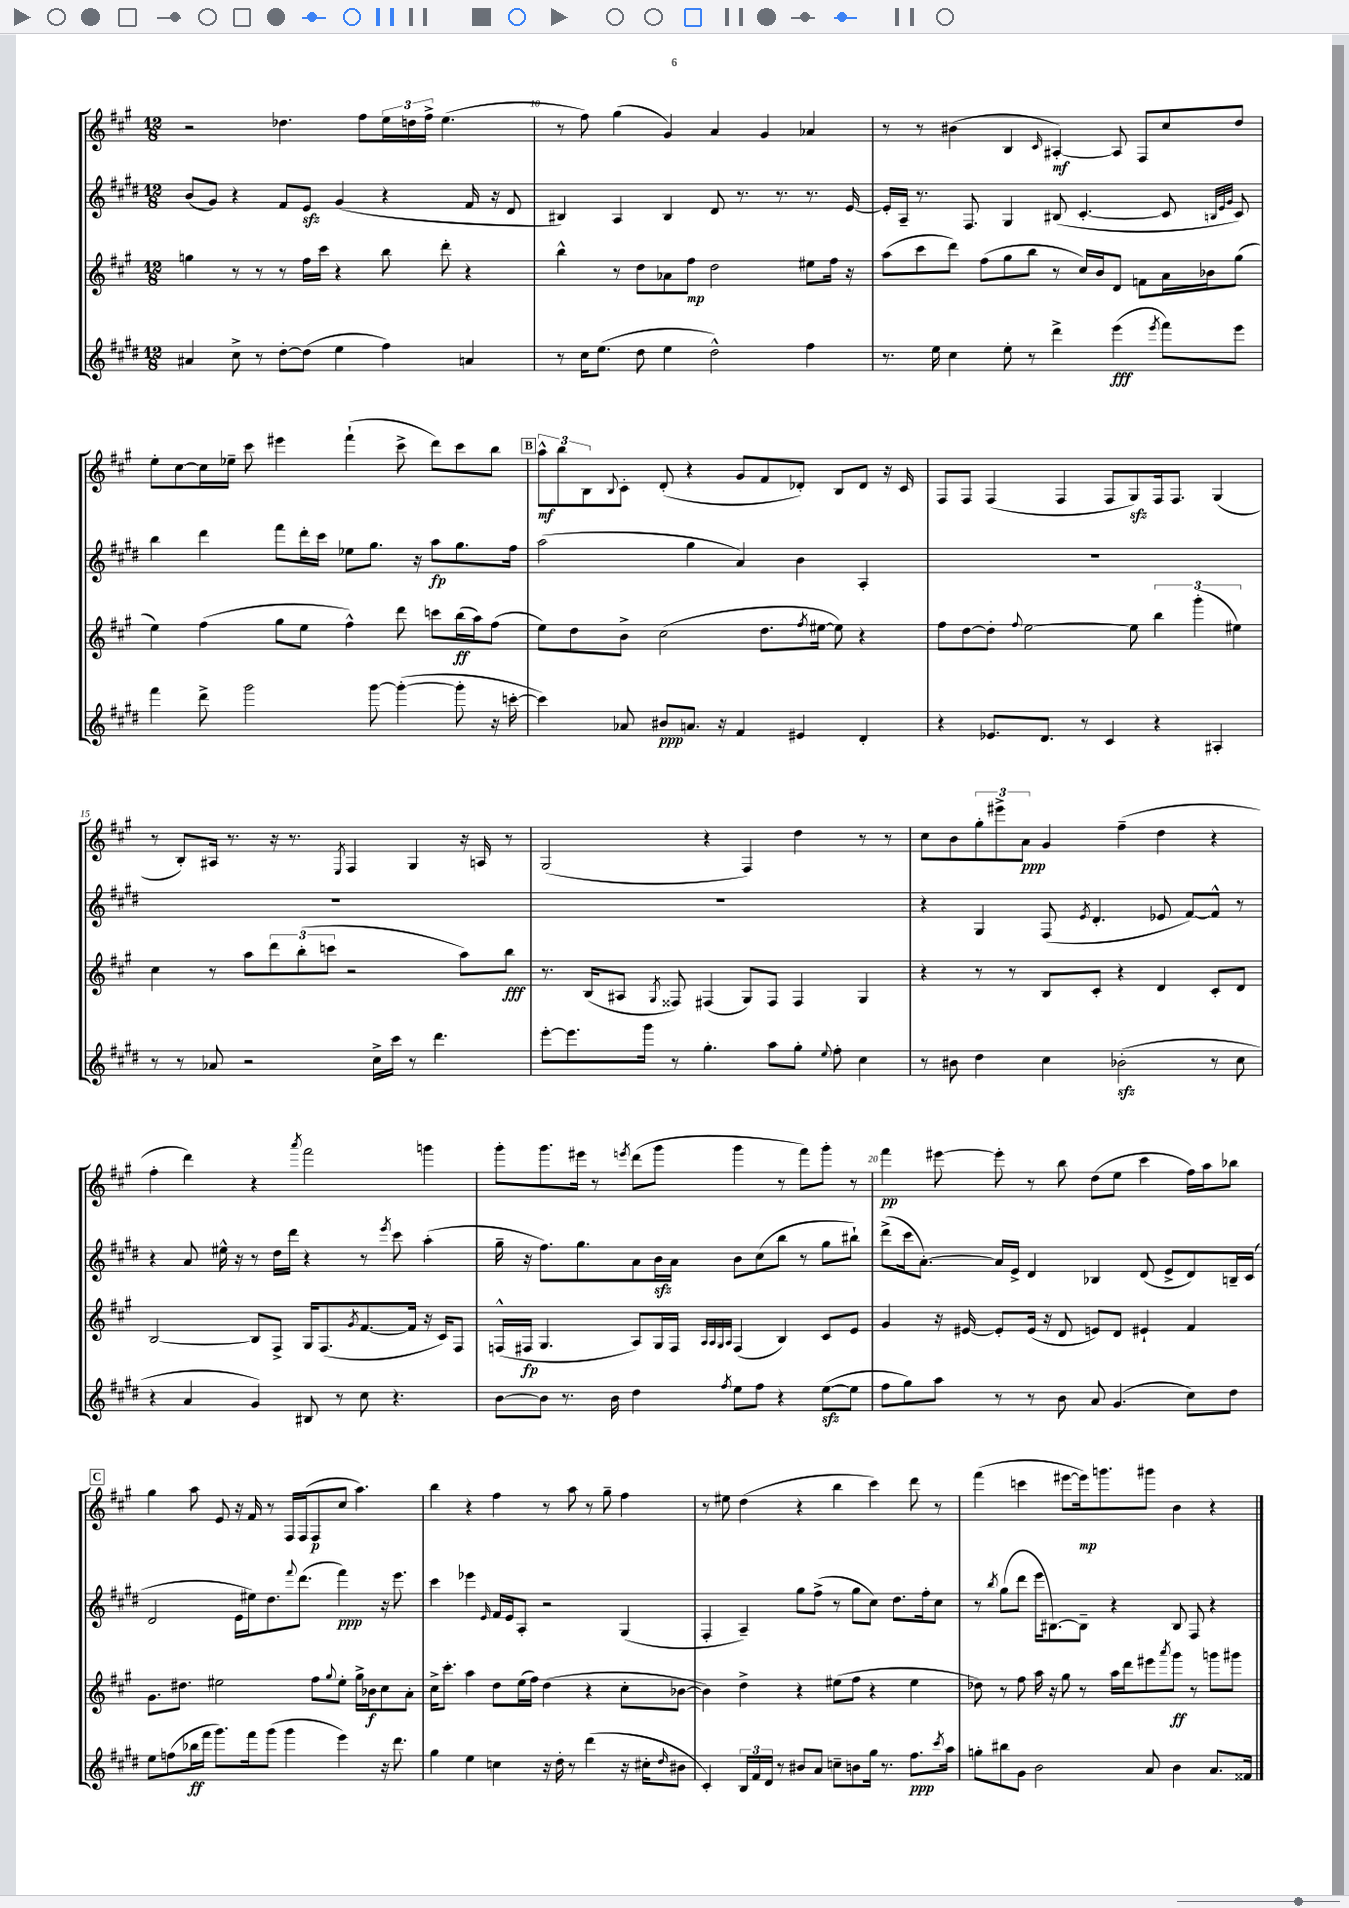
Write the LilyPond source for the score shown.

<<
\new StaffGroup <<
\new Staff = "s0" {
    \clef treble \key a \major \numericTimeSignature \time 12/8
    r2 des''4. fis''8 \tuplet 3/2 { e''16 d''16 fis''16-> } e''4.( |
    r8 fis''8) gis''4( gis'4) a'4 gis'4 aes'4 |
    r8 r8 bis'4( b4 \grace { cis'16 } ais4~-.\mf) ais8 fis8 cis''8 d''8 |
    e''8-. cis''8~ cis''16 ees''16-- cis'''8 eis'''4 fis'''4-!( cis'''8-> d'''8) cis'''8 b''8 |
    \mark \markup { \box "B" } \tuplet 3/2 { a''8-^\mf b''8 b8 } \appoggiatura { b8 } cis'8-. d'8-.( r4 gis'8 fis'8 des'8-.) b8 des'8 r16 cis'16 |
    fis8 fis8 fis4( fis4 fis8 gis8\sfz) fis16 fis8. gis4( |
    r8 b8-.) ais16 r8. r16 r8. \acciaccatura { e8 } fis4 gis4 r16 a16 r8 |
    gis2( r4 fis4) d''4 r8 r8 |
    cis''8 b'8 \tuplet 3/2 { gis''8-. eis'''8-> a'8\ppp } gis'4 fis''4--( d''4 r4 |
    fis''4-. d'''4) r4 \acciaccatura { a'''8 } fis'''2 g'''4 |
    gis'''8-. gis'''8. eis'''16 r8 \acciaccatura { e'''8 } d'''8( gis'''8 gis'''4 r8 fis'''8) gis'''8-. r8 |
    fis'''4\pp eis'''8~ eis'''8-. r8 b''8 d''8( e''8 cis'''4 fis''16) a''16 bes''8 |
    \mark \markup { \box "C" } gis''4 a''8 e'8 r16 fis'16 r8 fis16 fis16( fis8\p cis''8 a''4.) |
    b''4 r4 fis''4 r8 a''8 r8 gis''8-- fis''4 |
    r8 eis''8 d''4( r4 b''4 cis'''4) d'''8 r8 |
    fis'''4( c'''4 eis'''8~ eis'''16\mp) g'''8. gis'''8 b'4 r4 \bar "|." |
}
\new Staff = "s1" {
    \clef treble \key e \major \numericTimeSignature \time 12/8
    b'8( gis'8) r4 fis'8 e'8\sfz gis'4( r4 fis'16 r16 dis'8 |
    bis4) a4 bis4 dis'8 r8. r8. r8. e'16~ |
    e'16-. a16-- r8. fis8. gis4 bis8( cis'4.~-. cis'8 \grace { b32 e'32 gis'32 } cis'8) |
    b''4 dis'''4 fis'''8 dis'''16-. cis'''16 ees''8 gis''8. r16 a''8\fp gis''8. fis''16 |
    \mark \markup { \box "B" } a''2( gis''4 a'4) b'4 a4-. |
    R1. |
    R1. |
    R1. |
    r4 gis4 fis8( \acciaccatura { e'8 } dis'4.-. ees'8 fis'8~) fis'8-^ r8 |
    r4 a'8 eis''16-^ r16 r8 dis''16 dis'''16 r4 r8 \acciaccatura { e'''8 } cis'''8 a''4-.( |
    gis''16-- r16 fis''8.) gis''8. a'8 b'16\sfz a'16 b'8 cis''8( b''8 r8 gis''8 bis''8-!) |
    dis'''8->( cis'''16 a'8.~-.) a'16 e'16-> dis'4 bes4 dis'8( e'8-> dis'8) b16-- cis'16( |
    \mark \markup { \box "C" } dis'2 e'16 eis''16) dis''8. \appoggiatura { fis'''8 } dis'''8.( fis'''4\ppp) r16 e'''8. |
    cis'''4 ees'''4 \grace { e'16 } fis'16 e'16 a8-. r2 gis4( |
    fis4-. a4--) gis''8 fis''8->( r8 gis''8 cis''8) dis''8. fis''16-. cis''8 |
    r8 \acciaccatura { b''8 } gis''8( dis'''8 e'''16 bis8.~) bis8-- r4 bis8 fis8 r4 \bar "|." |
}
\new Staff = "s2" {
    \clef treble \key a \major \numericTimeSignature \time 12/8
    g''4 r8 r8 r8 fis''16 cis'''16 r4 b''8 d'''8-. r4 |
    b''4-^ r8 d''8 aes'8 fis''8\mp d''2 eis''8 fis''16 r16 |
    a''8( cis'''8 d'''8) fis''8( gis''8 b''8 r8 cis''16) b'16 d'8 f'8 a'16 bes'16 gis''8( |
    e''4) fis''4( gis''8 e''8 fis''4-^) d'''8 c'''8 b''16\ff( a''16) fis''8( |
    \mark \markup { \box "B" } e''8) d''8 b'8-> cis''2( d''8. \acciaccatura { fis''8 } eis''16~ eis''8) r4 |
    fis''8 d''8~ d''8-. \appoggiatura { fis''8 } e''2~ e''8 \tuplet 3/2 { b''4 gis'''4-.( eis''4) } |
    cis''4 r8 a''8 \tuplet 3/2 { d'''8 b''8-.( c'''8 } r2 a''8) b''8\fff |
    r8. b16( ais8 \acciaccatura { gis8 } fisis8) fis4( gis8) fis8 fis4 gis4 |
    r4 r8 r8 b8 cis'8-. r4 d'4 cis'8-. d'8 |
    b2~ b8 fis8-> gis16 fis8.( \acciaccatura { gis'8 } fis'8.~ fis'16 r16 cis'16) fis8 |
    f16-^( fis16\fp gis4. a8) gis16 fis16 \grace { a32 a32 gis32 a32 } fis4( b4) cis'8 e'8 |
    gis'4 r16 eis'16~ eis'8-. eis'16( r16 d'8 e'8) d'8 eis'4-! fis'4 |
    \mark \markup { \box "C" } gis'8. dis''8. eis''2 fis''8 \appoggiatura { gis''8 } eis''8-. gis''16-> bes'16\f cis''8 a'8-. |
    cis''16-> cis'''8.-. a''4 d''8 e''16( fis''16) d''4( r4 cis''8-. bes'8~ |
    bes'4) d''4-> r4 eis''8( fis''8 r4 eis''4 |
    des''8) r8 fis''8 a''16 r16 gis''8 r8 a''16 d'''16 eis'''8 \acciaccatura { a'''8 } gis'''8\ff r8 g'''8 gis'''8 \bar "|." |
}
\new Staff = "s3" {
    \clef treble \key e \major \numericTimeSignature \time 12/8
    ais'4 cis''8-> r8 dis''8~-. dis''8( e''4 fis''4) a'4 |
    r8 cis''16 e''8.( dis''8 e''4 dis''2-^) fis''4 |
    r8. e''16 cis''4 e''8-. r8 dis'''4-> e'''4\fff( \acciaccatura { e'''8 } fis'''8) e'''8 |
    fis'''4 dis'''8-> gis'''2 gis'''8~ gis'''4~-.( gis'''8-. r16 c'''16~-. |
    \mark \markup { \box "B" } c'''4) aes'8 bis'8\ppp a'8. r16 fis'4 eis'4 dis'4-. |
    r4 ees'8. dis'8. r8 cis'4 r4 ais4-. |
    r8 r8 aes'8 r2 cis''16-> cis'''16 r8 dis'''4. |
    e'''8~-. e'''8. gis'''16 r8 gis''4.-. a''8 gis''8-. \appoggiatura { e''8 } fis''8-. cis''4 |
    r8 bis'8 dis''4 cis''4 bes'2-.\sfz( r8 cis''8 |
    r4 a'4 gis'4) bis8 r8 cis''8 r4. |
    b'8~ b'8 r8. b'16 dis''4 \acciaccatura { fis''8 } e''8 fis''8 r4 e''8~\sfz( e''8 |
    fis''8 gis''8) a''8 r8 r8 b'8 a'8 gis'4.( cis''8) dis''8 |
    \mark \markup { \box "C" } e''8 f''8( bes''16\ff fis'''16 gis'''8.) fis'''16 gis'''8( gis'''4 e'''4) r16 dis'''8. |
    gis''4 e''4 c''4 r16 dis''16-. r8 dis'''4( r16 cis''16-. \grace { dis''16 } bis'8 |
    cis'4-.) \tuplet 3/2 { b16 fis'16 dis'16 } r8 bis'8 a'8 c''8-- b'8 gis''16 r8. fis''8.\ppp \acciaccatura { cis'''8 } a''16 |
    g''8-. bis''8 gis'8 b'2 a'8 b'4 a'8. fisis'16 \bar "|." |
}
>>
>>
\layout { \context { \Score currentBarNumber = #9 \override BarNumber.break-visibility = ##(#f #t #t) barNumberVisibility = #(every-nth-bar-number-visible 5) } }
